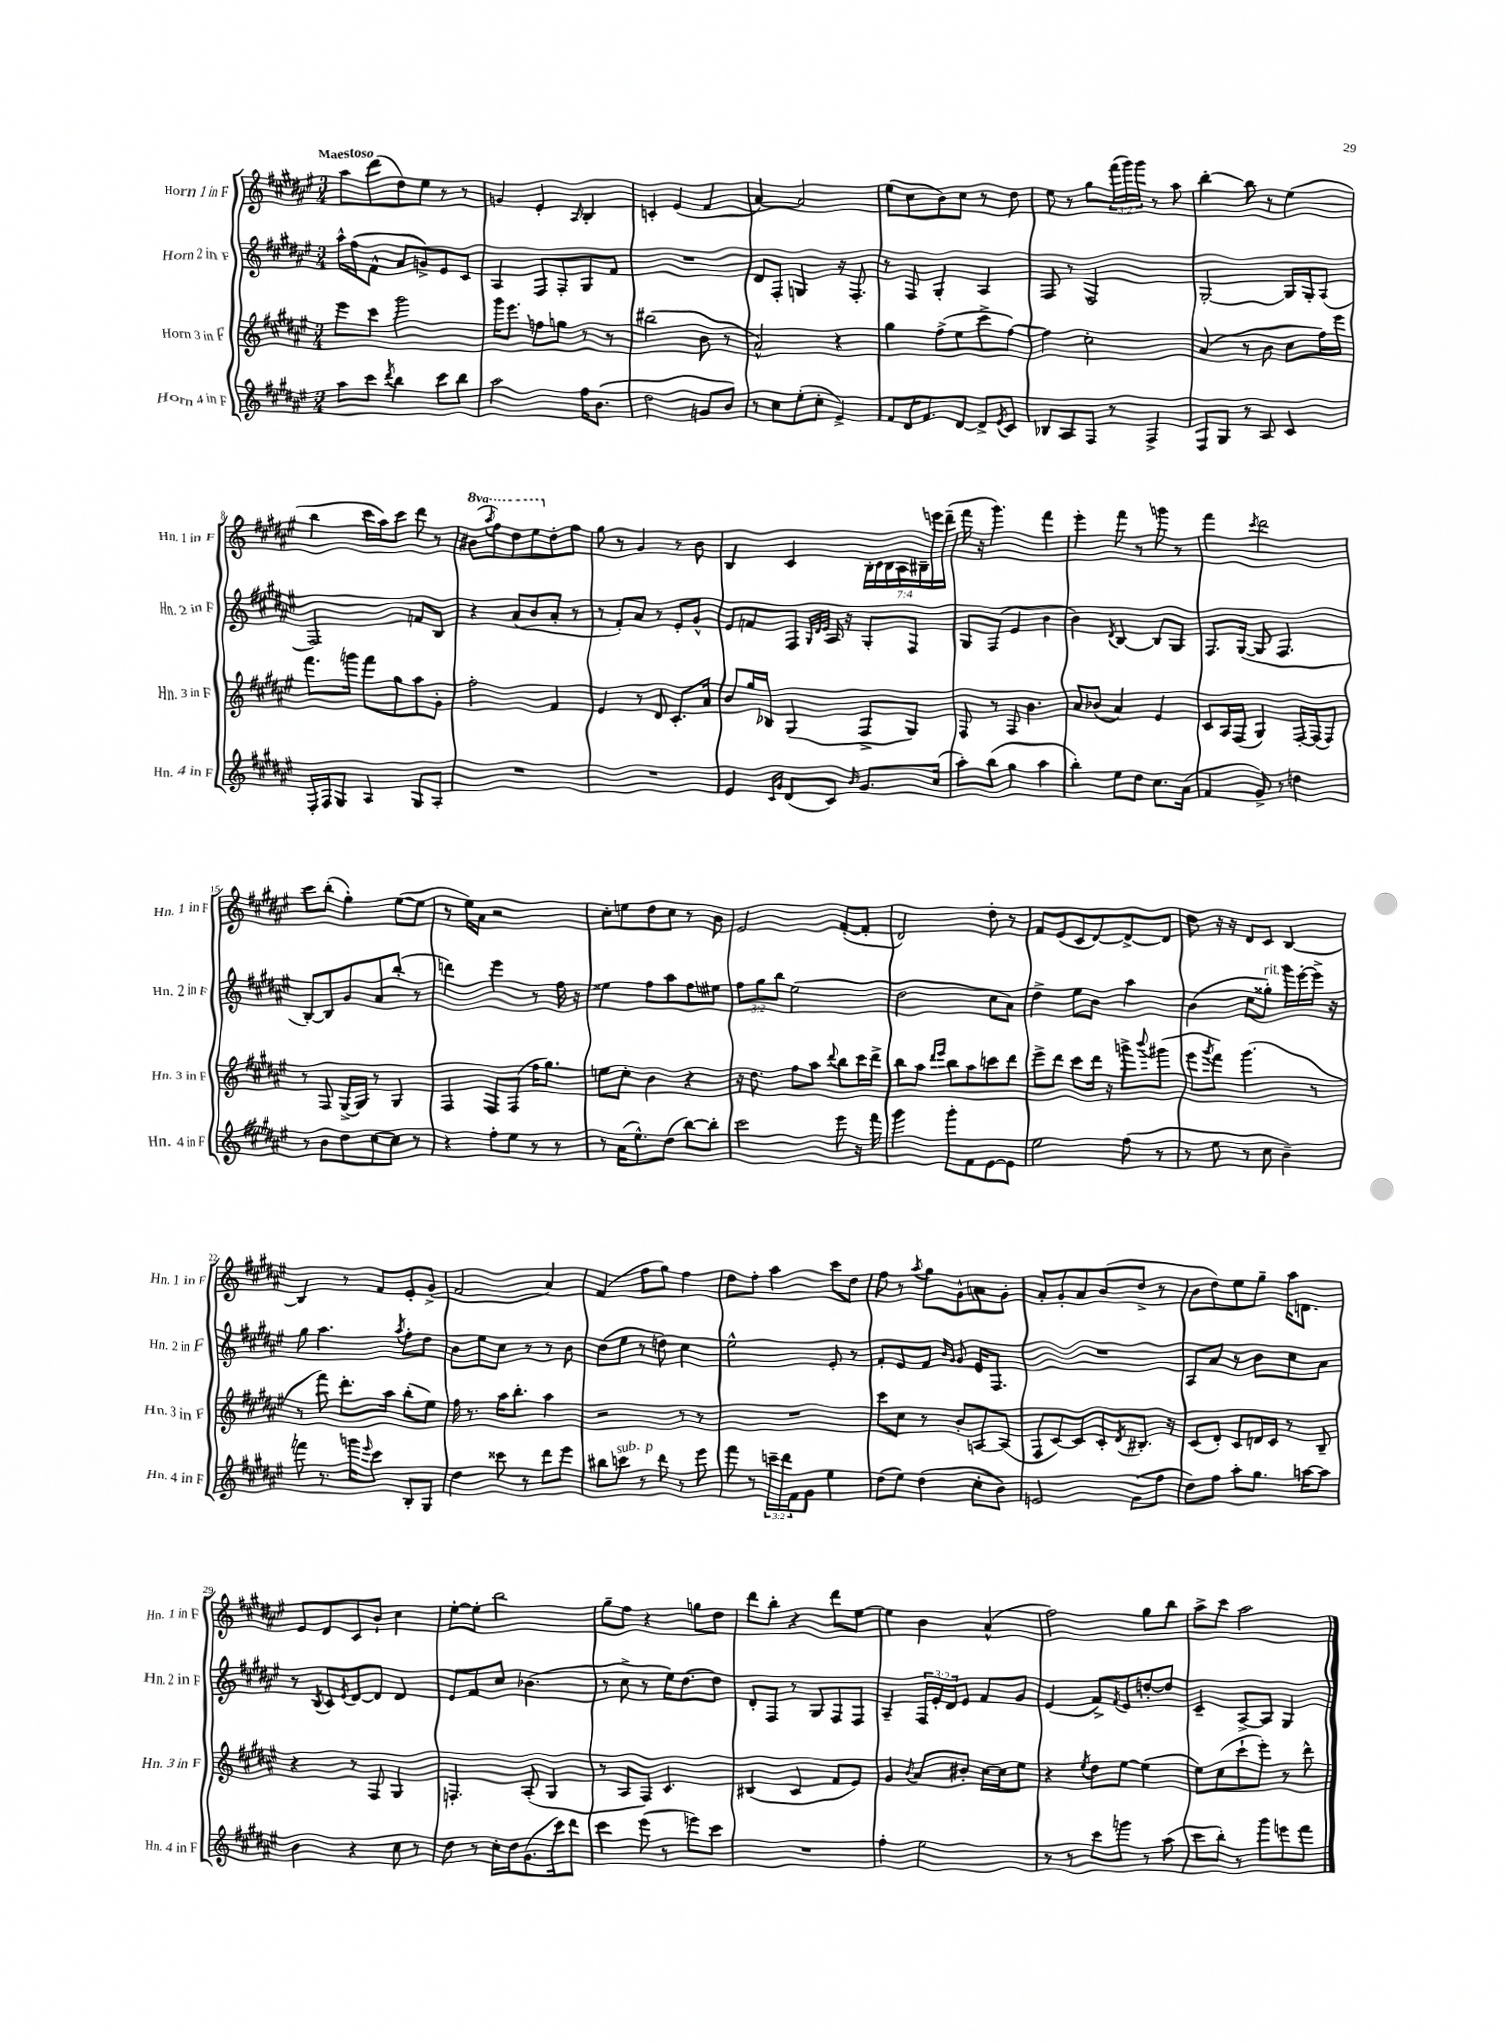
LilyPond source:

<<
\new StaffGroup <<
\new Staff = "s0" \with { instrumentName = "Horn 1 in F" shortInstrumentName = "Hn. 1 in F" } {
    \clef treble \key fis \major \numericTimeSignature \time 3/4 \override Staff.TupletNumber.text = #tuplet-number::calc-fraction-text \set Staff.ottavationMarkups = #ottavation-simple-ordinals \tempo "Maestoso"
    ais''8 dis'''8( dis''8) eis''8 r8 r8 |
    g'4 eis'4-. \grace { ais16 } b4-. |
    c'4-. eis'4( fis'4 |
    ais'4~) ais'2 |
    eis''8( cis''8 b'8) cis''8 r8 dis''8 |
    eis''8 r8 gis''8 \tuplet 3/2 { fis'''16( gis'''16) gis'''16 } r8 ais''8 |
    b''4~-. b''8 r8 eis''4( |
    b''4 cis'''16 ais''16) cis'''8 dis'''8 r8 |
    \ottava #1 bis''8( \acciaccatura { ais'''8 } fis'''8) dis'''8 eis'''8 \ottava #0 dis''8-. fis''8 |
    gis''8 r8 gis'4 r8 b'8 |
    b4 cis'4 \tuplet 7/4 { b16-. cis'16 b16 ais16 bis16-- e'''16 dis'''16--( } |
    fis'''16 r16 gis'''4.) fis'''4 |
    eis'''4-. fis'''8 r8 g'''8 r8 |
    fis'''4 \acciaccatura { cis'''8 } dis'''2 |
    cis'''8 b''8-.( gis''4-.) eis''8~( eis''8 |
    r8 eis''16) ais'16 r2 |
    cis''8-. e''8 dis''8 cis''8 r8 b'8 |
    eis'2 fis'8~-.( fis'8-. |
    dis'2) dis''8-. r8 |
    fis'8 eis'8( cis'8 dis'8~) dis'8~-> dis'8 |
    dis''8 r16 r16 dis'8 cis'8 b4~ |
    b4 r8 fis'8 eis'8-. gis'8->( |
    fis'2 ais'4) |
    fis'4( fis''8 gis''8) fis''4 |
    dis''8 fis''8-. ais''4 cis'''8 dis''8 |
    fis''8 r8 \acciaccatura { ais''8 } gis''8 gis'8-^ a'8 gis'8-. |
    ais'8-. gis'8-. ais'8 b'8( dis''8-> r8 |
    b'8 dis''8) eis''8 gis''8-- ais''16 d'8. |
    eis'8 dis'8 cis'8 b'8-! cis''4 |
    eis''8~-. eis''8-. b''2 |
    gis''8-- fis''8 r4 g''8 dis''8 |
    dis'''8 b''8-. r4 dis'''8 eis''8~ |
    eis''4 b'4 ais'4-^( |
    fis''2) gis''8 b''8 |
    ais''8-> cis'''8 ais''2 \bar "|." |
}
\new Staff = "s1" \with { instrumentName = "Horn 2 in F" shortInstrumentName = "Hn. 2 in F" } {
    \clef treble \key fis \major \numericTimeSignature \time 3/4 \override Staff.TupletNumber.text = #tuplet-number::calc-fraction-text
    ais''16-^ fis''16( fis'8-^ ais'8 g'8->) eis'8 cis'8 |
    ais4 fis8 fis8-. gis8 fis'8 |
    R2. |
    dis'8 fis8-. g4 r16 fis8.-. |
    r8 fis8 gis4-. ais4 |
    fis8 r8 fis2 |
    gis2~-. gis16 gis16-. ais8( |
    fis2) f'8 b8 |
    r4 ais'8( b'8 ais'8-. r8 |
    r8 fis'8-.) ais'8 r8 eis'8-. gis'8-^ |
    eis'8 f'8 fis8 \grace { gis32 dis'32 eis'32 } ais16 r16 gis8-. fis8 |
    gis8 fis8( eis'4 b'4 |
    b'4) \acciaccatura { dis'8 } b4~ b8 gis8 |
    fis8. gis16~( gis8 fis4. |
    b8~-.) b8 gis'8 ais'8 b''8-.( r8 |
    d'''4) eis'''4 r8 fis''16 r16 |
    eisis''4 fis''8 ais''8 fis''8 eis''8 |
    \tuplet 3/2 { fis''8 gis''8 b''8 } eis''2( |
    dis''2 cis''8 ais'8) |
    dis''4-> eis''8 b'8 ais''4 |
    b'4( cis''8 gisis''8-.^\markup { \italic "rit." }) gis'''16 eis'''16~-. eis'''16-> r16 |
    gis''8 ais''4. \acciaccatura { ais''8 } fis''8-. dis''8 |
    b'8 eis''8 cis''8 r8 r8 b'8 |
    dis''8( eis''8 r8 d''8) cis''4 |
    eis''2-^ eis'8-. r8 |
    fis'8-. eis'8 fis'8 \grace { b'16 gis'16 } gis'8 eis'16 fis8. |
    R2. |
    ais8 ais'8 r8 b'8 cis''8 ais'8 |
    r8 \acciaccatura { b8 } cis'8 \acciaccatura { eis'8 } dis'8~ dis'8 dis'4 |
    eis'8 fis'8 cis''8 bes'4.( |
    r8 cis''8-> r8 eis''16) dis''8.~ dis''8 |
    dis'8-. fis8 r8 gis8 fis8 fis8 |
    ais4-- \tuplet 3/2 { fis16 eis'16-. dis'16 } eis'8 fis'8 gis'8 |
    eis'4( fis'8->) \acciaccatura { fis'8 } eis'8 d''8~-. d''8 |
    cis'4-- ais8~-> ais8 gis4 \bar "|." |
}
\new Staff = "s2" \with { instrumentName = "Horn 3 in F" shortInstrumentName = "Hn. 3 in F" } {
    \clef treble \key fis \major \numericTimeSignature \time 3/4
    eis'''8 cis'''8 gis'''2 |
    gis'''16 eis'''8. f''8 g''8 r8 r8 |
    bis''2( b'8 r8 |
    ais'2-^) r4 |
    gis''4 fis''8->( eis''8 cis'''8-> fis''8~) |
    fis''4 cis''2-. |
    ais'4( r8 b'8 cis''8 fis''16) eis'''16 |
    fis'''8. g'''16 fis'''8 gis''8 ais''8 gis'8-. |
    fis''2-. fis'4 |
    eis'4 r8 dis'8 cis'8.-. ais'16 |
    b'8 gis''16 bes16 gis4( fis8-> gis8) |
    fis8 r8 fis8 b'4. |
    ais'8 bes'8( ais'4) eis'4 |
    cis'8 ais16 fis16( gis4) fis16~-. fis16( fis8) |
    r8 fis8 gis16~-> gis16 r8 gis4 |
    fis4 fis8 fis8( fis''16 gis''8.) |
    e''8 cis''8-. b'4 r4 |
    r16 dis''8. fis''8 ais''8 \appoggiatura { dis'''8 } b''8 cis'''16 dis'''16-> |
    b''8 ais''8 \grace { dis'''16 eis'''16 } b''8 ais''8 c'''8 dis'''8 |
    eis'''8-> dis'''8 cis'''8 dis'''16 r16 g'''8-> \appoggiatura { b'''8 } gis'''8( |
    eis'''8 \acciaccatura { gis'''8 } fis'''8) gis'''4.( r8 |
    r8 fis'''8) dis'''8.-. ais''16 b''8-.( eis''8) |
    fis''16 r8. ais''16 b''8.-. ais''4 |
    r2 r8 r8 |
    R2. |
    cis'''8 cis''8 r8 b'8-. a8~ a8( |
    fis8 cis'8~) cis'8 cis'8-. \acciaccatura { dis'8 } bis8.-. r16 |
    cis'8( dis'8-.) cis'8 d'16 cis'16 r8 b8-- |
    r4 r8 fis8 gis4 |
    f4.-. ais8-.( gis4 |
    r8 ais8 fis8) cis'4. |
    bis4( cis'4 fis'8 eis'8) |
    gis'4 \acciaccatura { b'8 } ais'8 bis'8-. cis''16~ cis''16 eis''8 |
    r4 \acciaccatura { eis''8 } dis''8 eis''8~ eis''4( |
    eis''8) cis''8( cis'''8-! eis'''8-.) r8 dis'''8-^ \bar "|." |
}
\new Staff = "s3" \with { instrumentName = "Horn 4 in F" shortInstrumentName = "Hn. 4 in F" } {
    \clef treble \key fis \major \numericTimeSignature \time 3/4 \override Staff.TupletNumber.text = #tuplet-number::calc-fraction-text
    ais''8 cis'''8 \acciaccatura { dis'''8 } b''4 cis'''8 b''8 |
    ais''2 fis''16 b'8.( |
    dis''2 g'8 b'8) |
    r8 cis''8 eis''8-.( cis''8-. eis'4->) |
    fis'8 dis'16 fis'8. dis'8~ dis'8-> \acciaccatura { eis'8 } cis'8 |
    bes8 ais8 fis8 r8 fis4-> |
    fis8 gis8 r8 ais8 cis'4 |
    fis16-. fis16 gis8 ais4 gis8 ais8-. |
    R2. |
    R2. |
    eis'4 \grace { cis'16 gis'16 } dis'8( cis'8) \grace { b'16 } gis'8. cis''16( |
    ais''8-.) b''8( gis''4 ais''4 |
    b''4-.) eis''8 dis''8 cis''8. ais'16( |
    fis'4 gis'8->) r8 d''4 |
    r8 b'8 dis''8 cis''8~ cis''8 r8 |
    r4 fis''8-. eis''8 r8 r8 |
    r8 ais'16( eis''8.-^) dis''8( b''8~) b''8-. |
    cis'''2 eis'''8 r16 fis'''16 |
    gis'''4 gis'''8-. fis'8 eis'8~ eis'8 |
    eis''2 fis''8( r8 |
    r8 eis''8 r8 cis''8 b'4--) |
    f'''8 r8. g'''16 \grace { eis'''16 } cis'''8 b8-. gis8 |
    dis''4 cisis'''8 r8 dis'''8 eis'''8 |
    bis''8 c'''8^\markup { \italic "sub. p" } r8 dis'''8 r8 eis'''8 |
    fis'''8 r8 \tuplet 3/2 { c'''16-- dis'''16 fis'16 } gis'8 eis''4 |
    dis''8( eis''8) dis''4( cis''8-. b'8) |
    e'2 gis'8( fis''8 |
    dis''8) fis''8 ais''8-. gis''8. a''16~ a''8 |
    b'4 r4 cis''8 r8 |
    dis''8 r8 cis''16-. dis''16 gis'8.( cis'''16) dis'''8 |
    cis'''4 eis'''8( r8 e'''8) cis'''8 |
    R2. |
    fis''4-. eis''2 |
    r8 r8 cis'''8 g'''8 r8 ais''8( |
    cis'''8 b''8-.) r8 gis'''8 e'''8 fis'''8 \bar "|." |
}
>>
>>
